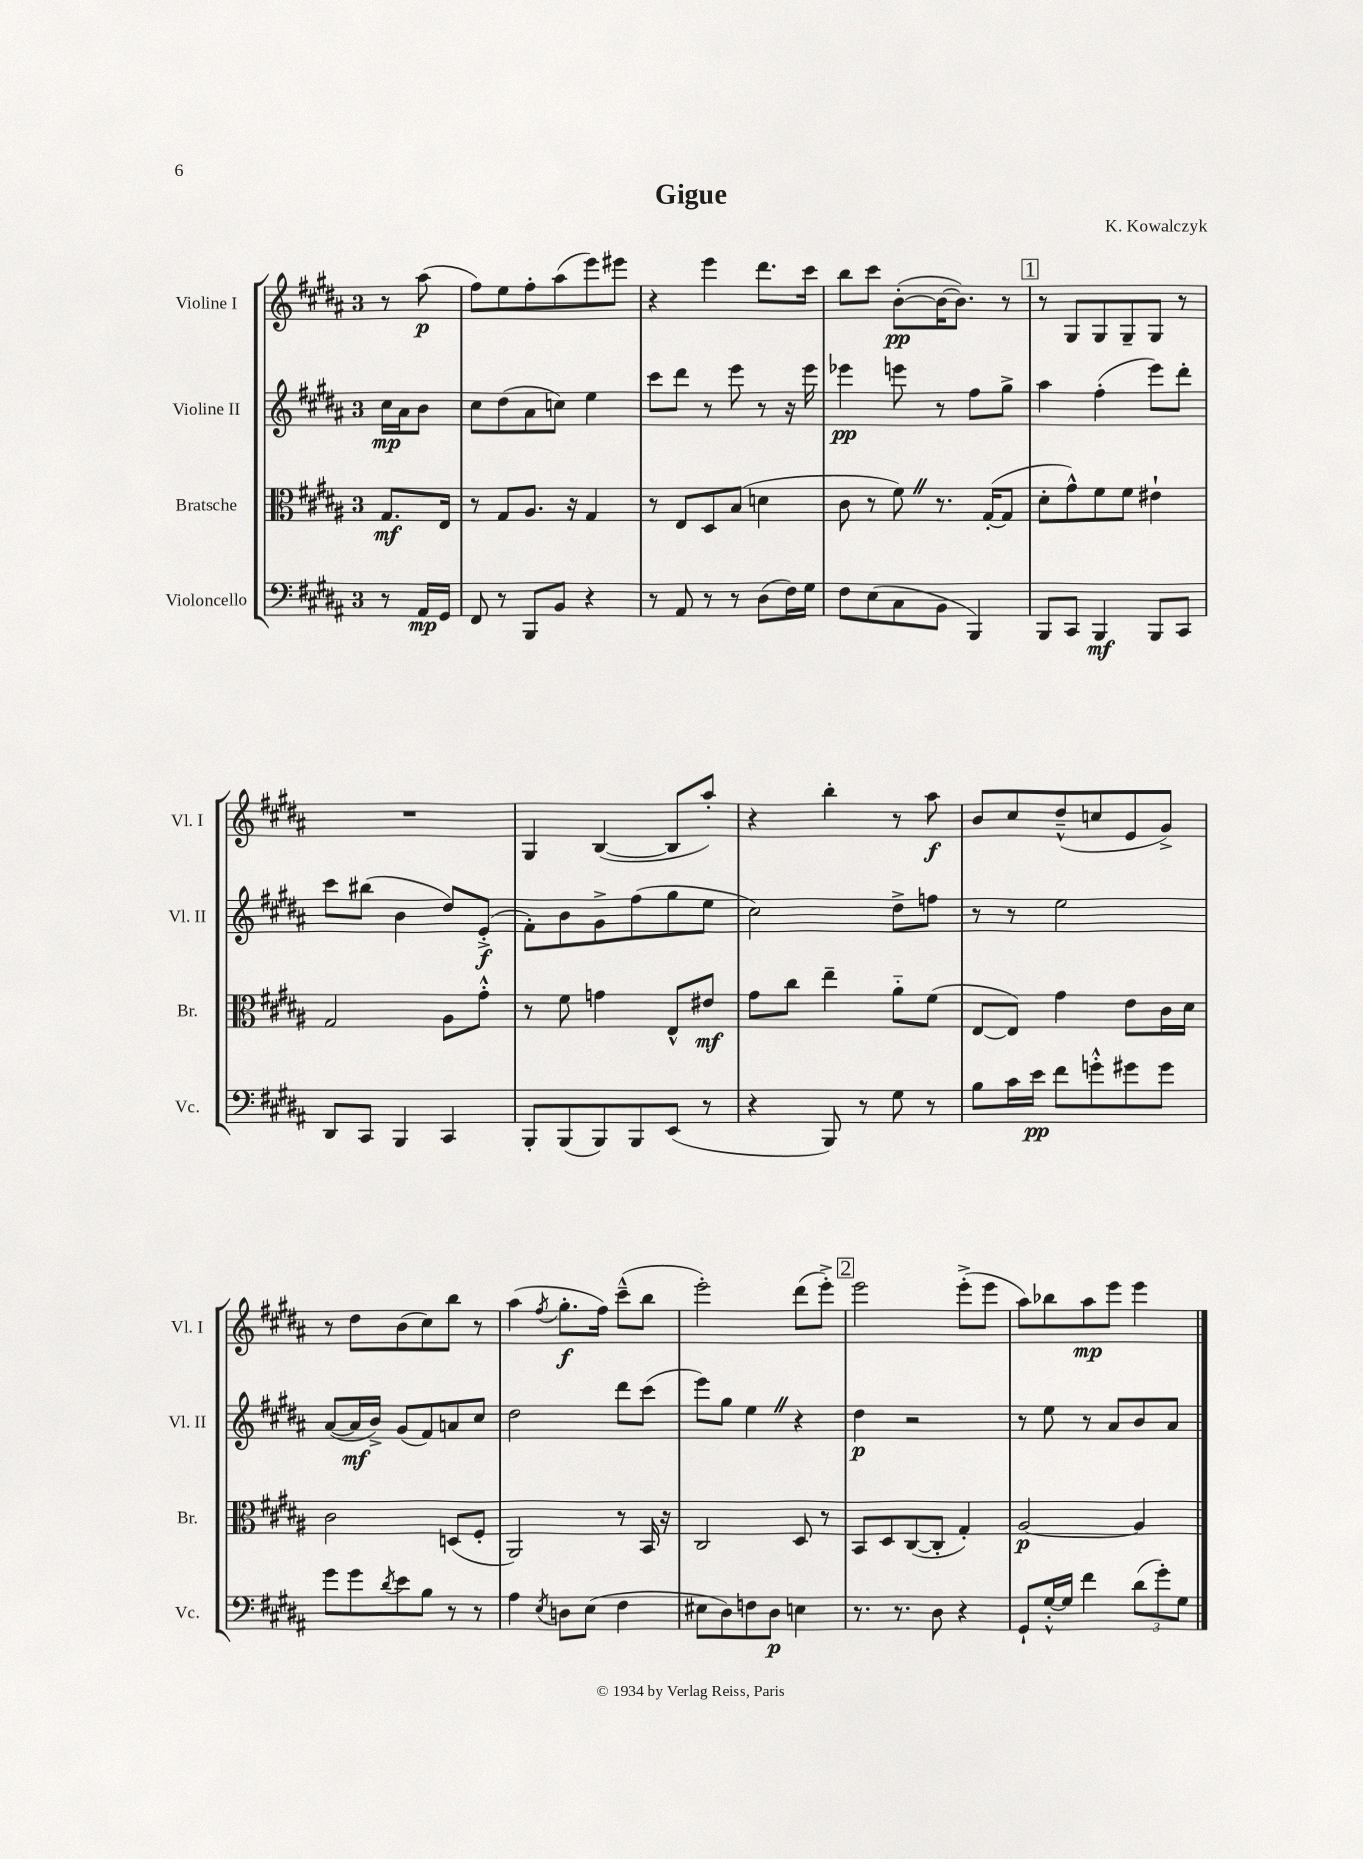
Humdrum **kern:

**kern	**kern	**kern	**kern
*staff4	*staff3	*staff2	*staff1
*clefF4	*clefC3	*clefG2	*clefG2
*k[f#c#g#d#a#]	*k[f#c#g#d#a#]	*k[f#c#g#d#a#]	*k[f#c#g#d#a#]
*M3/4	*M3/4	*M3/4	*M3/4
8r	8.G#	16cc#	8r
.	.	16a#	.
16AA#	.	8b	(8aa#
16GG#	16E	.	.
=	=	=	=
8FF#	8r	8cc#	8ff#)
8r	8G#	(8dd#	8ee
8BBB	8.A#	8a#	8ff#'
8BB	.	8cc)	(8aa#
.	16r	.	.
4r	4G#	4ee	8eee)
.	.	.	8eee#
=	=	=	=
8r	8r	8ccc#	4r
8AA#	8E	8ddd#	.
8r	8D#	8r	4eee
8r	(8B	8eee	.
(8D#	4d	8r	8.ddd#
16F#)	.	16r	.
16G#	.	16eee	16ccc#
=	=	=	=
8F#	8c#	4eee-	8bb
(8E	8r	.	8ccc#
8C#	8f#)	8eee	([8b'
8BB	8.r	8r	16b_
.	.	.	8.b])
4BBB)	.	8ff#	.
.	([16G#'	.	.
.	8G#]	8gg#^	8r
=	=	=	=
8BBB	8d#'	4aa#	8r
8CC#	8g#^^)	.	8G#
4BBB	8f#	(4ff#'	8G#
.	8f#	.	8G#~
8BBB	4e#`	8eee)	8G#
8CC#	.	8ddd#'	8r
=	=	=	=
8DD#	2G#	8ccc#	2.r
8CC#	.	(8bb#	.
4BBB	.	4b	.
4CC#	8A#	8dd#)	.
.	8g#'^^	(8e'^	.
=	=	=	=
8BBB'	8r	8f#')	4G#
(8BBB	8f#	8b	.
8BBB)	4g	8g#^	([4B
8BBB	.	(8ff#	.
(8EE	8E^^	8gg#	8B]
8r	8e#	8ee	8aa#')
=	=	=	=
4r	8g#	2cc#)	4r
.	8cc#	.	.
8BBB)	4ee~	.	4bb'
8r	.	.	.
8G#	8a#'~	8dd#^	8r
8r	(8f#	8ff	8aa#
=	=	=	=
8B	[8E	8r	8b
16c#	8E])	8r	8cc#
16e	.	.	.
8f#	4g#	2ee	(8dd#~^^
8g'^^	.	.	8cc
8g#	8e	.	8e
8g#	16c#	.	8g#^)
.	16d#	.	.
=	=	=	=
8g#	2c#	([8a#	8r
8g#	.	16a#]	8dd#
.	.	16b^)	.
8qd#	.	.	.
8e	.	(8g#	(8b
8B	.	8f#)	8cc#)
8r	(8D	8a	8bb
8r	8F#'	8cc#	8r
=	=	=	=
4A#	2AA#)	2dd#	(4aa#
8qE	.	.	8qff#
8D	.	.	8.gg#'
(8E	.	.	.
.	.	.	16ff#)
4F#	8r	8ddd#	(8ccc#~^^
.	16BB	(8ccc#	8bb
.	16r	.	.
=	=	=	=
8E#	2C#	8eee)	2eee')
8D#)	.	8gg#	.
8F	.	4ee	.
8D#	.	.	.
4E	8D#	4r	(8ddd#
.	8r	.	8eee'^)
=	=	=	=
8.r	8BB	4dd#	2eee
.	8D#	.	.
8.r	.	.	.
.	([8C#	2r	.
8D#	8C#']	.	.
4r	4G#')	.	(8eee'^
.	.	.	8eee
=	=	=	=
8GG#`	[2A#	8r	8aa#)
[16G#'^^	.	8ee	8bb-
16G#]	.	.	.
4f#	.	8r	8aa#
.	.	8a#	8eee
(12d#	4A#]	8b	4eee
12g#')	.	.	.
.	.	8a#	.
12G#	.	.	.
==	==	==	==
*-	*-	*-	*-
